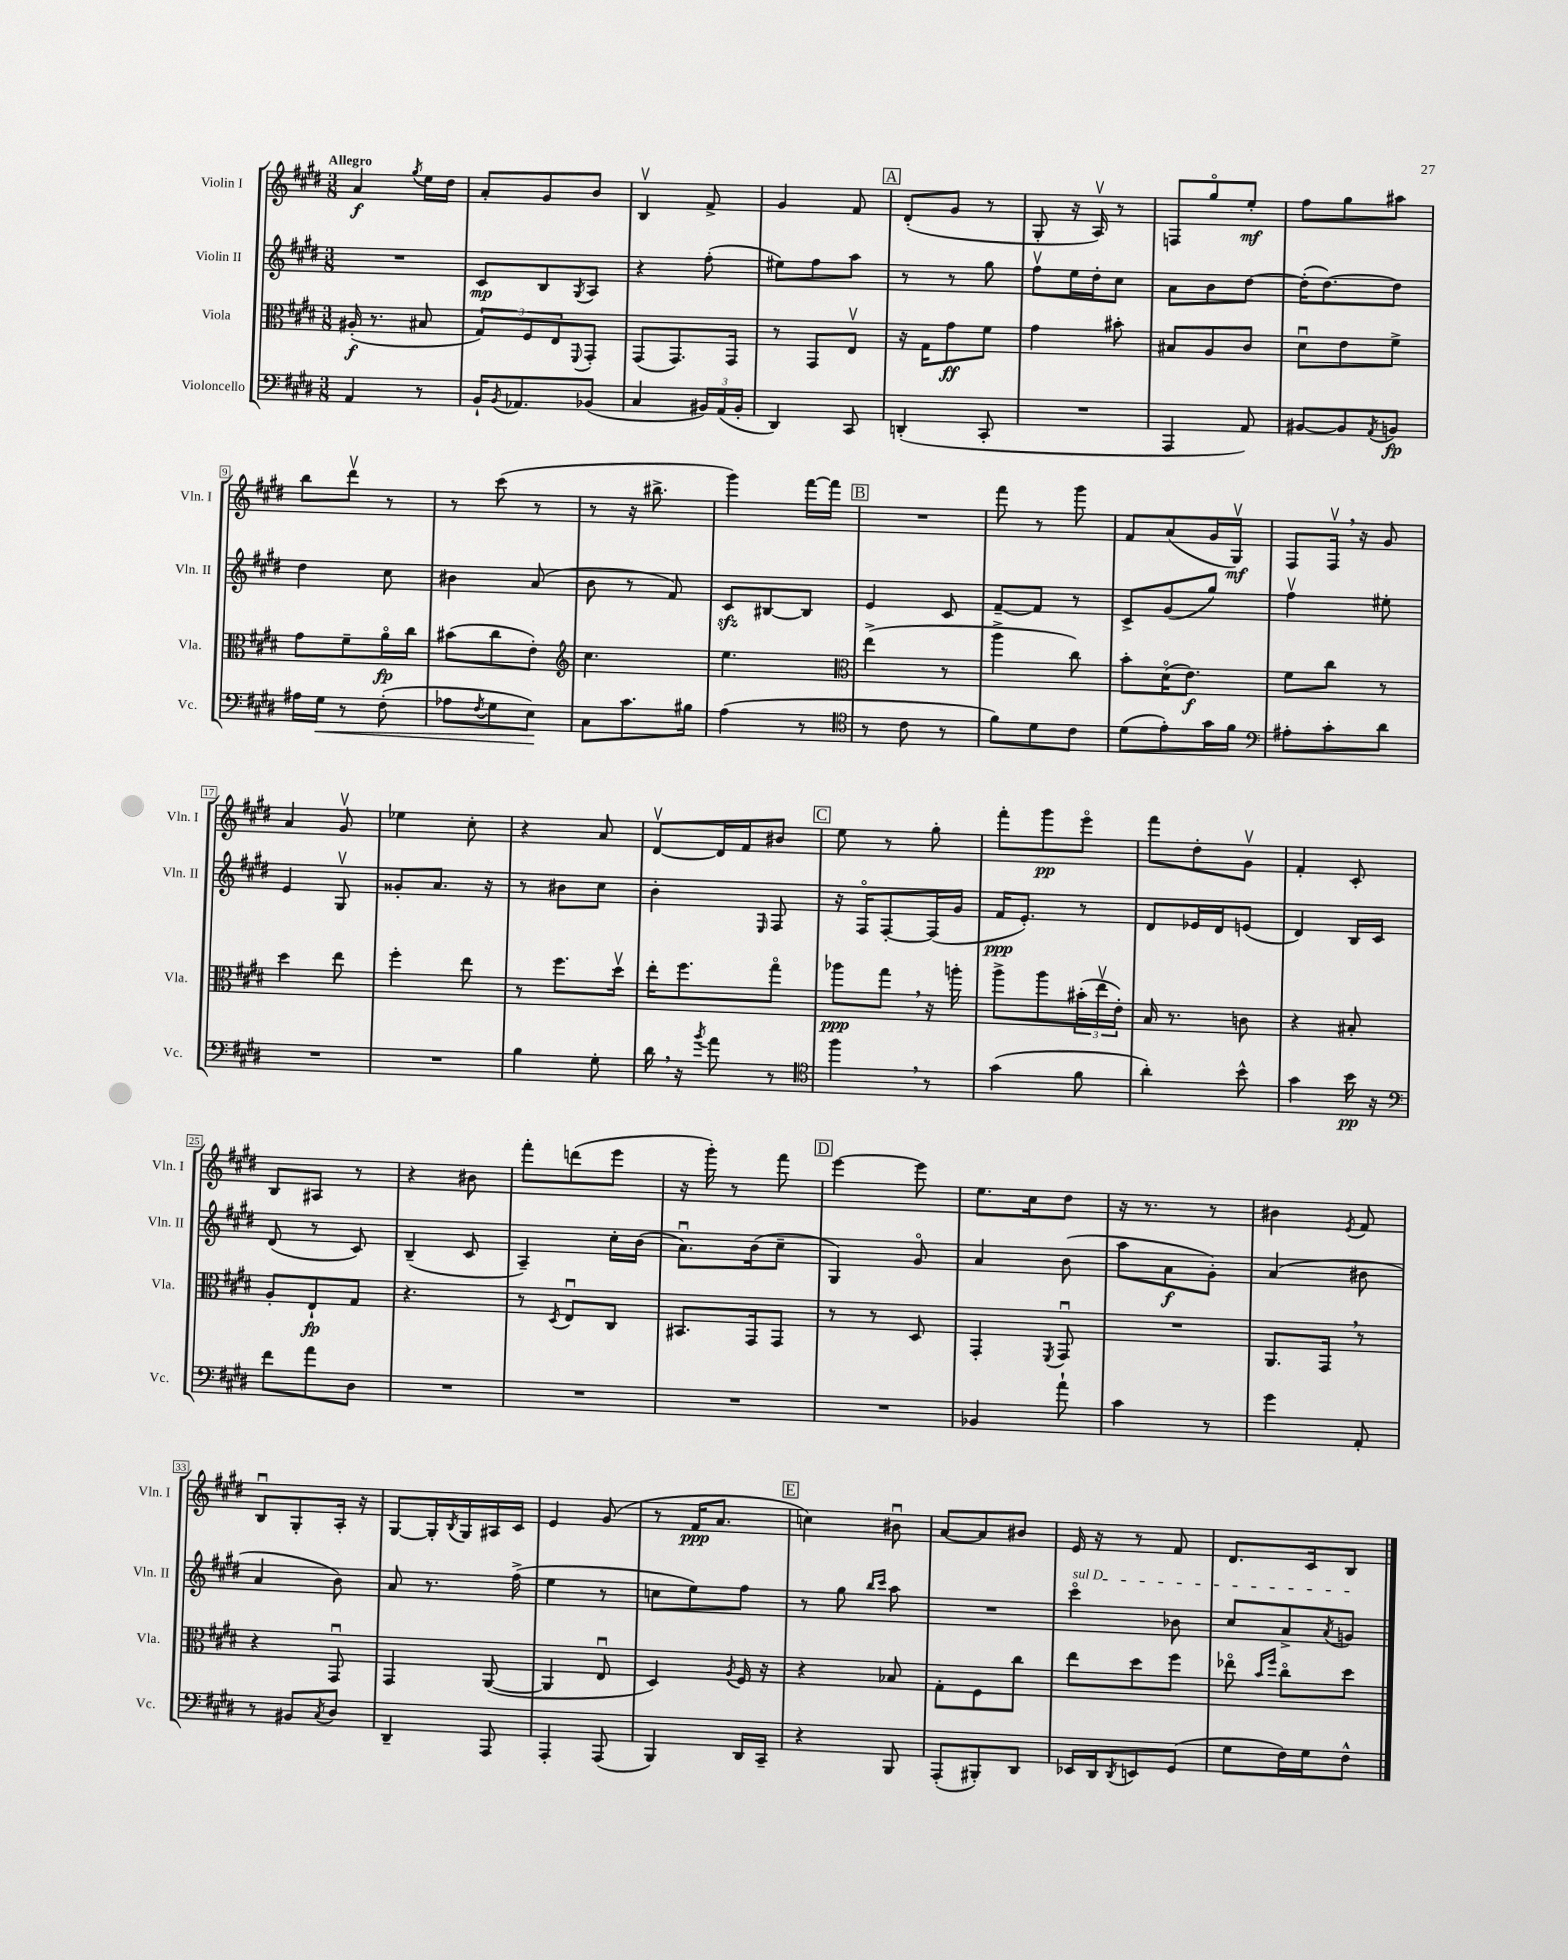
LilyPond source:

<<
\new StaffGroup <<
\new Staff = "s0" \with { instrumentName = "Violin I" shortInstrumentName = "Vln. I" } {
    \clef treble \key e \major \numericTimeSignature \time 3/8 \tempo "Allegro"
    a'4\f \acciaccatura { gis''8 } e''16 dis''16 |
    a'8-. gis'8 b'8 |
    b4\upbow fis'8-> |
    gis'4 fis'8 |
    \mark \markup { \box "A" } dis'8-.( gis'8 r8 |
    gis8-. r16 a16\upbow) r8 |
    f8 gis''8\flageolet e''8-.\mf |
    fis''8 gis''8 ais''8 |
    b''8 dis'''8\upbow r8 |
    r8 cis'''8( r8 |
    r8 r16 bis''8.-> |
    gis'''4) fis'''16~ fis'''16 |
    \mark \markup { \box "B" } R4. |
    fis'''8 r8 gis'''8 |
    fis'8 a'8( gis'16 gis16\upbow\mf) |
    fis8 fis16\upbow \breathe r16 gis'8 |
    a'4 gis'8\upbow |
    ees''4 cis''8-. |
    r4 a'8 |
    dis'8~\upbow dis'16 fis'16 bis'8 |
    \mark \markup { \box "C" } e''8 r8 gis''8-. |
    fis'''8-. gis'''8\pp e'''8\flageolet |
    fis'''8 dis''8-. gis'8\upbow |
    fis'4-. cis'8-. |
    b8 ais8 r8 |
    r4 bis'8 |
    fis'''8-. d'''8( e'''8 |
    r16 gis'''16-.) r8 fis'''8 |
    \mark \markup { \box "D" } e'''4~ e'''8 |
    e''8. cis''16 dis''8 |
    r16 r8. r8 |
    bis'4 \acciaccatura { e'8 } fis'8 |
    b8\downbow gis8-. a16-. r16 |
    gis8~ gis16-. \acciaccatura { b8 } gis16 ais16 cis'16 |
    e'4 gis'8( |
    r8 fis'16\ppp a'8. |
    \mark \markup { \box "E" } c''4) bis'8\downbow |
    a'8~ a'8 bis'8 |
    e'16 r16 r8 fis'8 |
    dis'8. cis'16 b8 \bar "|." |
}
\new Staff = "s1" \with { instrumentName = "Violin II" shortInstrumentName = "Vln. II" } {
    \clef treble \key e \major \numericTimeSignature \time 3/8
    R4. |
    cis'8\mp b8 \acciaccatura { gis8 } a8 |
    r4 fis''8-.( |
    eis''8) fis''8 a''8 |
    \mark \markup { \box "A" } r8 r8 gis''8 |
    fis''8\upbow e''16 dis''16-. cis''8 |
    a'8 b'8 dis''8~ |
    dis''16-.( dis''8.~) dis''8 |
    dis''4 cis''8 |
    bis'4 a'8( |
    b'8 r8 fis'8) |
    cis'8\sfz bis8~ bis8 |
    \mark \markup { \box "B" } e'4 cis'8 |
    fis'8~-- fis'8 r8 |
    cis'8-> gis'8( gis''8) |
    fis''4\upbow eis''8-. |
    e'4 gis8\upbow |
    gisis'8-. a'8. r16 |
    r8 bis'8 cis''8 |
    b'4-. \grace { e16 } fis8 |
    \mark \markup { \box "C" } r16 fis16\flageolet fis8~-. fis16( gis'16 |
    fis'16\ppp e'8.-.) r8 |
    dis'8 ees'16 dis'16 e'8( |
    dis'4) b16 cis'16 |
    dis'8( r8 cis'8) |
    b4--( cis'8 |
    a4--) cis''16-. b'16( |
    a'8.\downbow) b'16( cis''8-- |
    \mark \markup { \box "D" } gis4) gis'8\flageolet |
    a'4 b'8( |
    a''8 a'8\f gis'8-.) |
    a'4( bis'8 |
    a'4 b'8) |
    a'8 r8. fis''16->( |
    e''4 r8 |
    c''8 e''8) fis''8 |
    \mark \markup { \box "E" } r8 gis''8 \grace { b''16 cis'''16 } a''8 |
    R4. |
    \once \override TextSpanner.bound-details.left.text = \markup { \italic "sul D" } cis'''4\flageolet\startTextSpan bes'8 |
    cis''8 a'8-> \acciaccatura { a'8 } g'8\stopTextSpan \bar "|." |
}
\new Staff = "s2" \with { instrumentName = "Viola" shortInstrumentName = "Vla." } {
    \clef alto \key e \major \numericTimeSignature \time 3/8
    ais16-.\f( r8. bis8 |
    \tuplet 3/2 { gis8) fis8 e8 } \appoggiatura { fis,8 } gis,8-. |
    gis,8( gis,8.) gis,16 |
    r8 gis,8 e8\upbow |
    \mark \markup { \box "A" } r16 gis16 gis'8\ff fis'8 |
    gis'4 bis'8-. |
    bis8 a8 cis'8 |
    dis'8\downbow e'8 fis'8-> |
    gis'8 fis'8-- a'16\flageolet\fp cis''16 |
    bis'8( cis''8 e'8-.) |
    \clef treble cis''4. |
    e''4. |
    \mark \markup { \box "B" } \clef alto e''4->( r8 |
    a''4-> cis''8) |
    b'8-. dis'16\flageolet( e'8.\f) |
    fis'8 cis''8 r8 |
    dis''4 e''8 |
    fis''4-. e''8 |
    r8 fis''8. dis''16\upbow |
    e''16-. fis''8. gis''8\flageolet |
    \mark \markup { \box "C" } aes''8\ppp gis''8 \breathe r16 a''16-. |
    a''8-> a''8 \tuplet 3/2 { bis'16-.( e''16\upbow e'16-.) } |
    b16 r8. c'8 |
    r4 bis8-. |
    a8-. e8-!\fp gis8 |
    r4. |
    r8 \acciaccatura { dis8 } e8\downbow cis8 |
    bis,8. gis,16 gis,8 |
    \mark \markup { \box "D" } r8 r8 dis8 |
    gis,4-. \acciaccatura { fis,8 } gis,8\downbow |
    R4. |
    a,8. gis,16 \breathe r8 |
    r4 gis,8\downbow |
    gis,4 a,8~( |
    a,4 e8\downbow |
    dis4) \acciaccatura { a8 } fis16 r16 |
    \mark \markup { \box "E" } r4 bes8 |
    gis8-. fis8 cis''8 |
    e''8 dis''8 fis''8 |
    ees''8\flageolet \grace { b'16 fis''16 } cis''8\flageolet dis''8 \bar "|." |
}
\new Staff = "s3" \with { instrumentName = "Violoncello" shortInstrumentName = "Vc." } {
    \clef bass \key e \major \numericTimeSignature \time 3/8
    a,4 r8 |
    b,16-! \acciaccatura { b,8 } aes,8. bes,8( |
    cis4 \tuplet 3/2 { bis,16) a,16( bis,16-. } |
    dis,4) cis,8 |
    \mark \markup { \box "A" } d,4-.( cis,8-. |
    R4. |
    a,,4 a,8) |
    bis,8~ bis,8 \acciaccatura { a,8 } b,8\fp |
    ais16 gis16\< r8 fis8-.( |
    aes8 \acciaccatura { fis8 } gis8 e8\!) |
    cis8 cis'8. bis16 |
    a4( r8 |
    \mark \markup { \box "B" } \clef tenor r8 cis'8 r8 |
    fis'8) dis'8 cis'8 |
    dis'8( e'8-.) gis'16 fis'16 |
    \clef bass ais8-. cis'8-. dis'8 |
    R4. |
    R4. |
    b4 gis8-. |
    dis'16 \breathe r16 \acciaccatura { b'8 } a'8 r8 |
    \mark \markup { \box "C" } \clef tenor fis''4 \breathe r8 |
    gis'4( fis'8 |
    a'4-.) b'8-^ |
    gis'4 b'16\pp r16 |
    \clef bass fis'8 a'8 dis8 |
    R4. |
    R4. |
    R4. |
    \mark \markup { \box "D" } R4. |
    bes,4 a'8-! |
    cis'4 r8 |
    gis'4 a,8-. |
    r8 bis,8 \acciaccatura { cis8 } dis8 |
    dis,4-- a,,8 |
    a,,4-. a,,8( |
    b,,4) dis,16 cis,16-- |
    \mark \markup { \box "E" } r4 b,,8 |
    a,,8-.( bis,,8-.) dis,8 |
    ees,16 dis,16 \acciaccatura { dis,8 } e,8 gis,8( |
    gis8 fis16) gis16 fis8-^ \bar "|." |
}
>>
>>
\layout { \context { \Score \override BarNumber.stencil = #(make-stencil-boxer 0.1 0.3 ly:text-interface::print) } }
